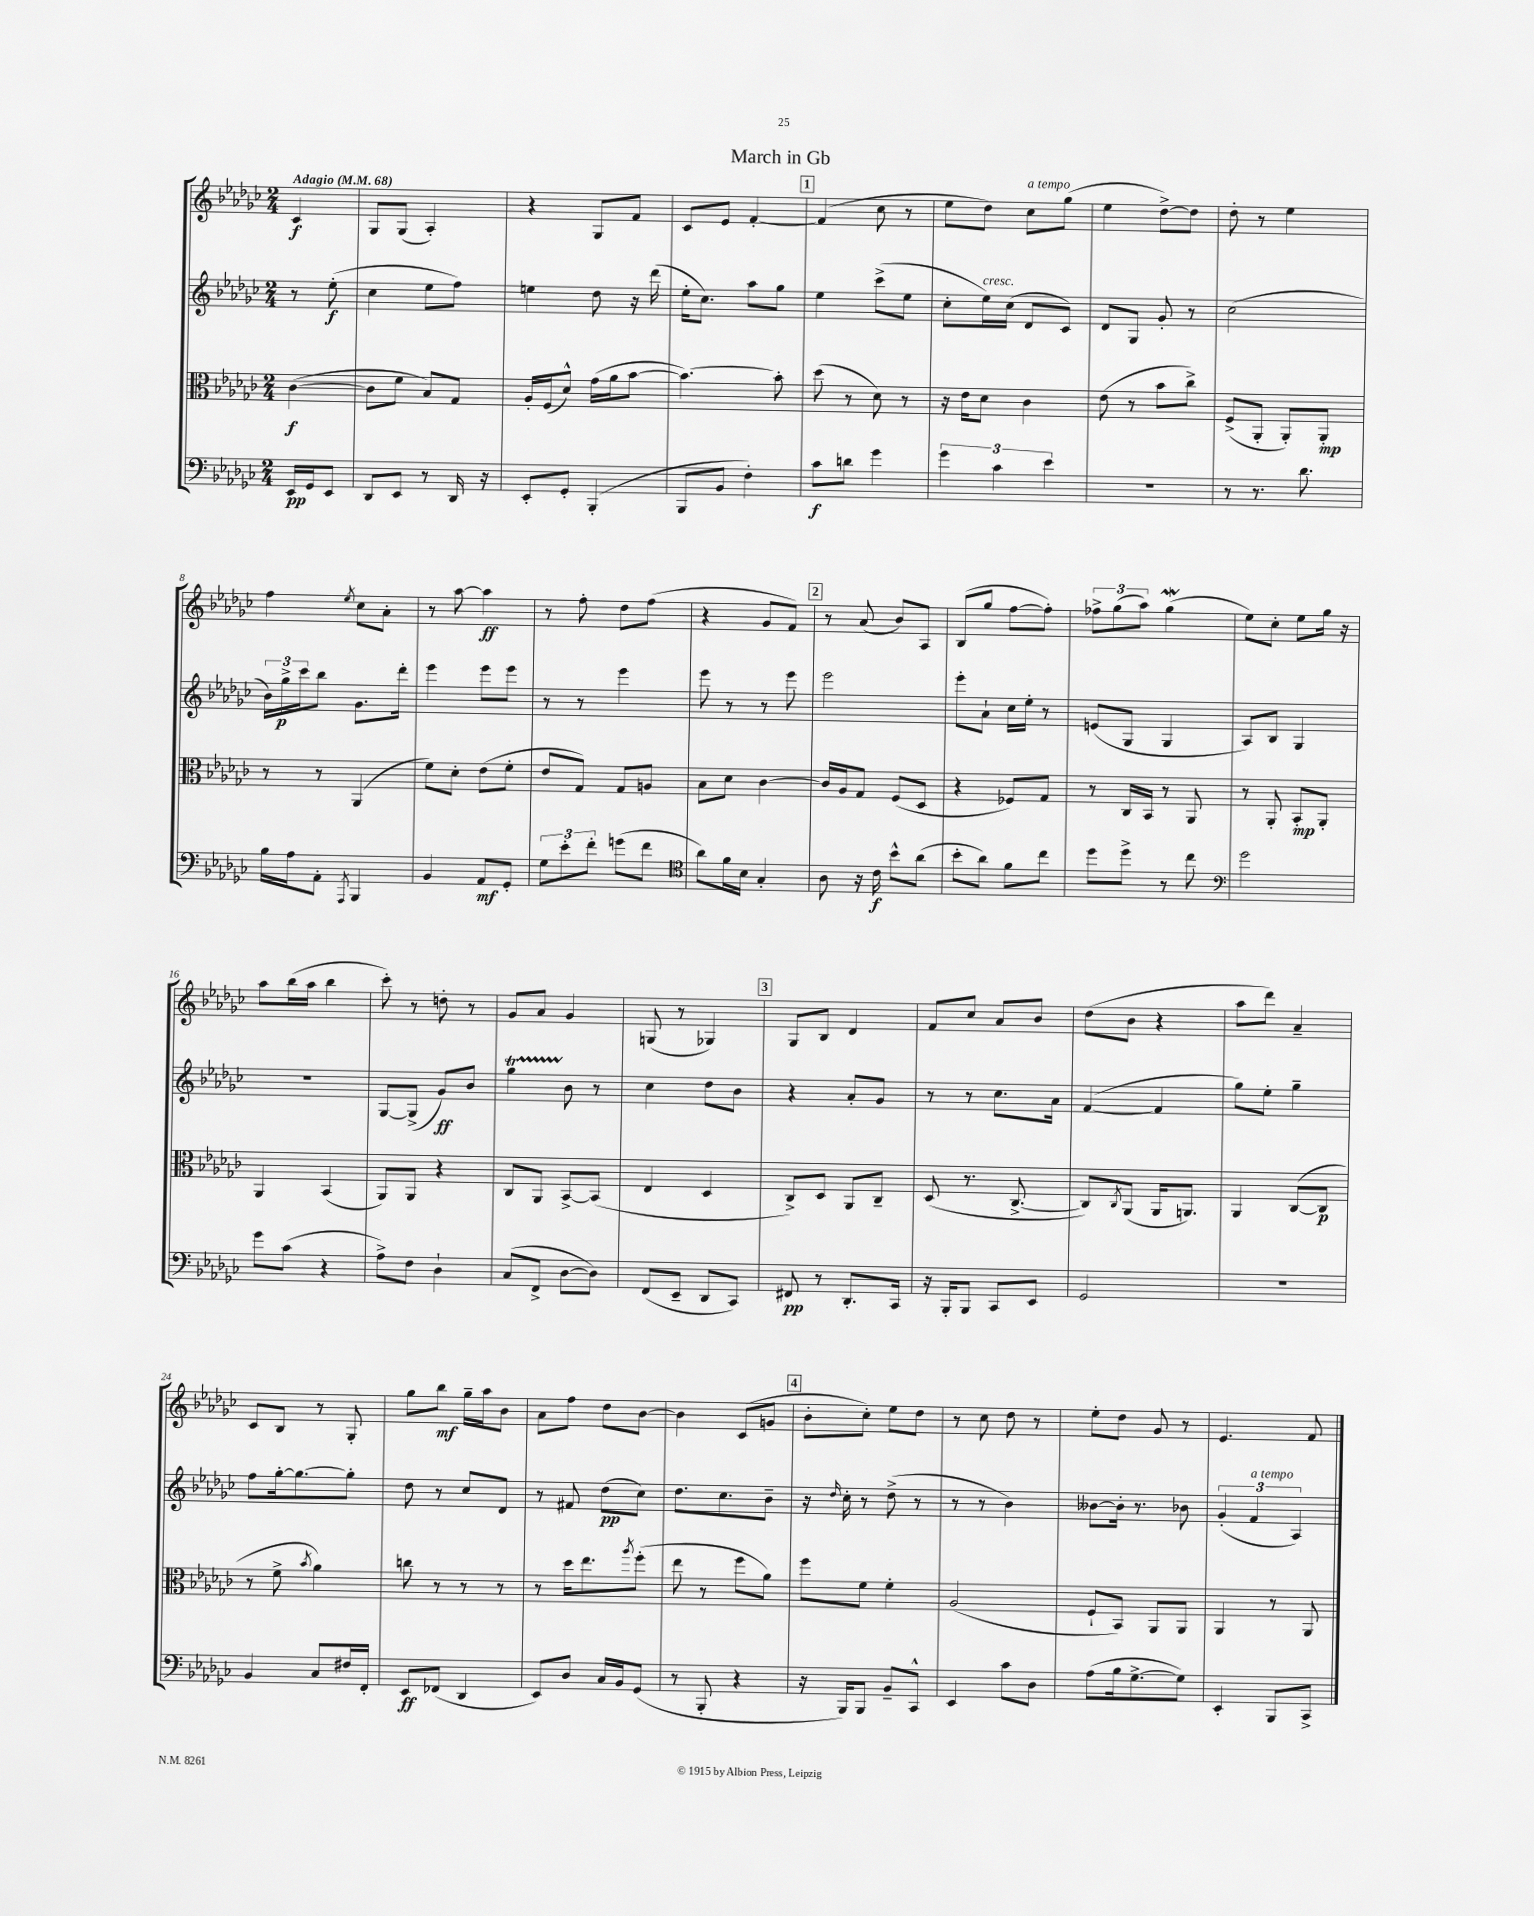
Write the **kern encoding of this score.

**kern	**kern	**kern	**kern
*staff4	*staff3	*staff2	*staff1
*clefF4	*clefC3	*clefG2	*clefG2
*k[b-e-a-d-g-c-]	*k[b-e-a-d-g-c-]	*k[b-e-a-d-g-c-]	*k[b-e-a-d-g-c-]
*M2/4	*M2/4	*M2/4	*M2/4
*MM68	*MM68	*MM68	*MM68
16EE-	([4c-	8r	4c-
16GG-	.	.	.
8EE-	.	(8ee-'	.
=	=	=	=
8DD-	8c-]	4cc-	8G-
8EE-	8f	.	(8G-
8r	8B-)	8ee-	4A-')
16DD-	8G-	8ff)	.
16r	.	.	.
=	=	=	=
8EE-'	16A-'	4ee	4r
.	(16F	.	.
8GG-'	8d-^^)	.	.
(4BBB-'	(16g-	8dd-	8G-
.	16a-	.	.
.	[8b-	16r	8f
.	.	(16ddd-	.
=	=	=	=
8BBB-	4.b-_)	16ee-'	8c-
.	.	8.cc-)	.
8BB-	.	.	8e-
4F')	.	8aa-	[4f'
.	8b-']	8gg-	.
=	=	=	=
8c-	(8dd-	4ee-	(4f]
8d	8r	.	.
4g-	8d-)	(8ccc-^	8cc-
.	8r	8ee-	8r
=	=	=	=
6g-	16r	8cc-'	8ee-
.	16e-	.	.
.	8d-	16ee-)	8dd-)
6c-	.	.	.
.	.	(16cc-	.
.	4c-	8d-	8cc-
6e-	.	.	.
.	.	8c-)	(8gg-
=	=	=	=
2r	(8e-	8d-	4ee-
.	8r	8G-	.
.	8b-	8g-'	[8dd-^)
.	8cc-^)	8r	8dd-]
=	=	=	=
8r	(8F^	(2cc-	8dd-'
8.r	8AA-'	.	8r
.	8AA-')	.	4ee-
8.d-	.	.	.
.	8AA-'	.	.
=	=	=	=
16B-	8r	24b-)	4ff
.	.	24gg-^	.
16A-	.	.	.
.	.	24ccc-	.
8AA-'	8r	8bb-	.
8qAAA-	.	.	8qee-
4BBB-	(4AA-	8.g-	8cc-
.	.	.	8a-'
.	.	16ddd-'	.
=	=	=	=
4BB-	8f)	4eee-	8r
.	8d-'	.	[8aa-
8AA-	(8e-	8eee-	4aa-]
8GG-'	8f'	8eee-	.
=	=	=	=
12G-	8e-	8r	8r
12e-'	.	.	.
.	8G-)	8r	8ff'
12f'	.	.	.
(8g	8G-	4eee-	8dd-
8f	8A	.	(8ff
=	=	=	=
*clefC4	*	*	*
8a-)	8B-	8eee-	4r
16f	8d-	8r	.
16B-	.	.	.
4G-'	[4c-	8r	8g-
.	.	8eee-	8f)
=	=	=	=
8A-	16c-]	2eee-	8r
.	16A-	.	.
16r	8G-	.	(8a-
16c-	.	.	.
8b-^^	(8F	.	8b-)
(8a-	8D-	.	8A-
=	=	=	=
8b-'	4r	8eee-'	(8B-
8a-)	.	8a-`	8gg-
8f	8F-)	16cc-	[8ff
.	.	16ee-'	.
8cc-	8G-	8r	8ff'])
=	=	=	=
8dd-	8r	(8e	12ff-^
.	.	.	(12gg-
8dd-^	16C-	8G-	.
.	.	.	12aa-)
.	16BB-	.	.
8r	8r	4G-	(4gg-
8cc-	8AA-	.	.
=	=	=	=
*clefF4	*	*	*
2g-	8r	8A-)	8ee-)
.	8AA-'	8B-	8cc-'
.	8BB-'	4G-	8ee-
.	8AA-'	.	16gg-
.	.	.	16r
=	=	=	=
8g-	4AA-	2r	8aa-
(8c-	.	.	(16bb-
.	.	.	16aa-
4r	(4BB-	.	4bb-
=	=	=	=
8A-^)	8AA-)	[8G-	8ccc-')
8F	8AA-	(8G-^]	8r
4D-`	4r	8g-)	8dd'
.	.	8b-	8r
=	=	=	=
(8C-	8C-	4gg-	8g-
8FF^	8AA-	.	8a-
[8D-	[8BB-^	8b-	4g-
8D-])	(8BB-]	8r	.
=	=	=	=
(8FF	4E-	4cc-	(8G
8EE-~	.	.	8r
8DD-	4D-	8dd-	4G-)
8CC-)	.	8b-	.
=	=	=	=
8FF#	8C-^)	4r	8G-
8r	8D-	.	8B-
8.DD-'	8AA-	8a-'	4d-
.	8C-~	8g-	.
16CC-	.	.	.
=	=	=	=
16r	(8D-	8r	8f
16BBB-'	.	.	.
8BBB-	8.r	8r	8cc-
8CC-	.	8.cc-	8a-
.	[8.C-^	.	.
8EE-	.	.	8b-
.	.	16a-	.
=	=	=	=
2GG-	8C-])	([4f	(8dd-
.	8qC-	.	.
.	(8AA-	.	8b-
.	16AA-	4f]	4r
.	8.AA)	.	.
=	=	=	=
2r	4AA-	8gg-)	8aa-
.	.	8ee-'	8ddd-)
.	([8C-	4gg-~	4a-~
.	8C-]	.	.
=	=	=	=
4BB-	8r	8ff	8c-
.	8f^	[16gg-'	8B-
.	.	8.gg-_	.
.	8qb-	.	.
8C-	4a-)	.	8r
16F#	.	8gg-']	8G-'
16FF'	.	.	.
=	=	=	=
8EE-	8cc	8dd-	8gg-
(8FF-	8r	8r	8bb-
4DD-	8r	8cc-	16gg-~
.	.	.	16aa-
.	8r	8d-	8b-
=	=	=	=
8EE-)	8r	8r	8a-
8D-	16dd-	8f#	8ff
.	8.ee-	.	.
16C-	.	(8dd-	8dd-
16BB-	.	.	.
.	8qaa-	.	.
(8GG-	(8ff'	8cc-)	[8b-
=	=	=	=
8r	8ee-	8.dd-	4b-]
8BBB-'	8r	.	.
.	.	8.cc-	.
4r	8ff	.	(8c-
.	8a-)	8b-~	8g
=	=	=	=
16r	8ff	16r	8b-'
.	.	16qqdd-	.
16BBB-)	.	16cc-'	.
8BBB-	8f	8r	8cc-')
8BB-~	4f'	(8dd-^	8ee-
8CC-^^	.	8r	8dd-
=	=	=	=
4EE-	(2A-	8r	8r
.	.	8r	8cc-
8c-	.	4b-)	8dd-
8D-	.	.	8r
=	=	=	=
(8A-	8F`	[8b--	8ee-'
16B-	8BB-)	16b--']	8dd-
[8.G-^	.	8.r	.
.	8AA-	.	8g-
8G-])	8AA-	8b-	8r
=	=	=	=
4EE-'	4AA-	(6g-'	4.e-
.	.	6f	.
8BBB-	8r	.	.
.	.	6A-)	.
8CC-^	8AA-	.	8f
==	==	==	==
*-	*-	*-	*-
